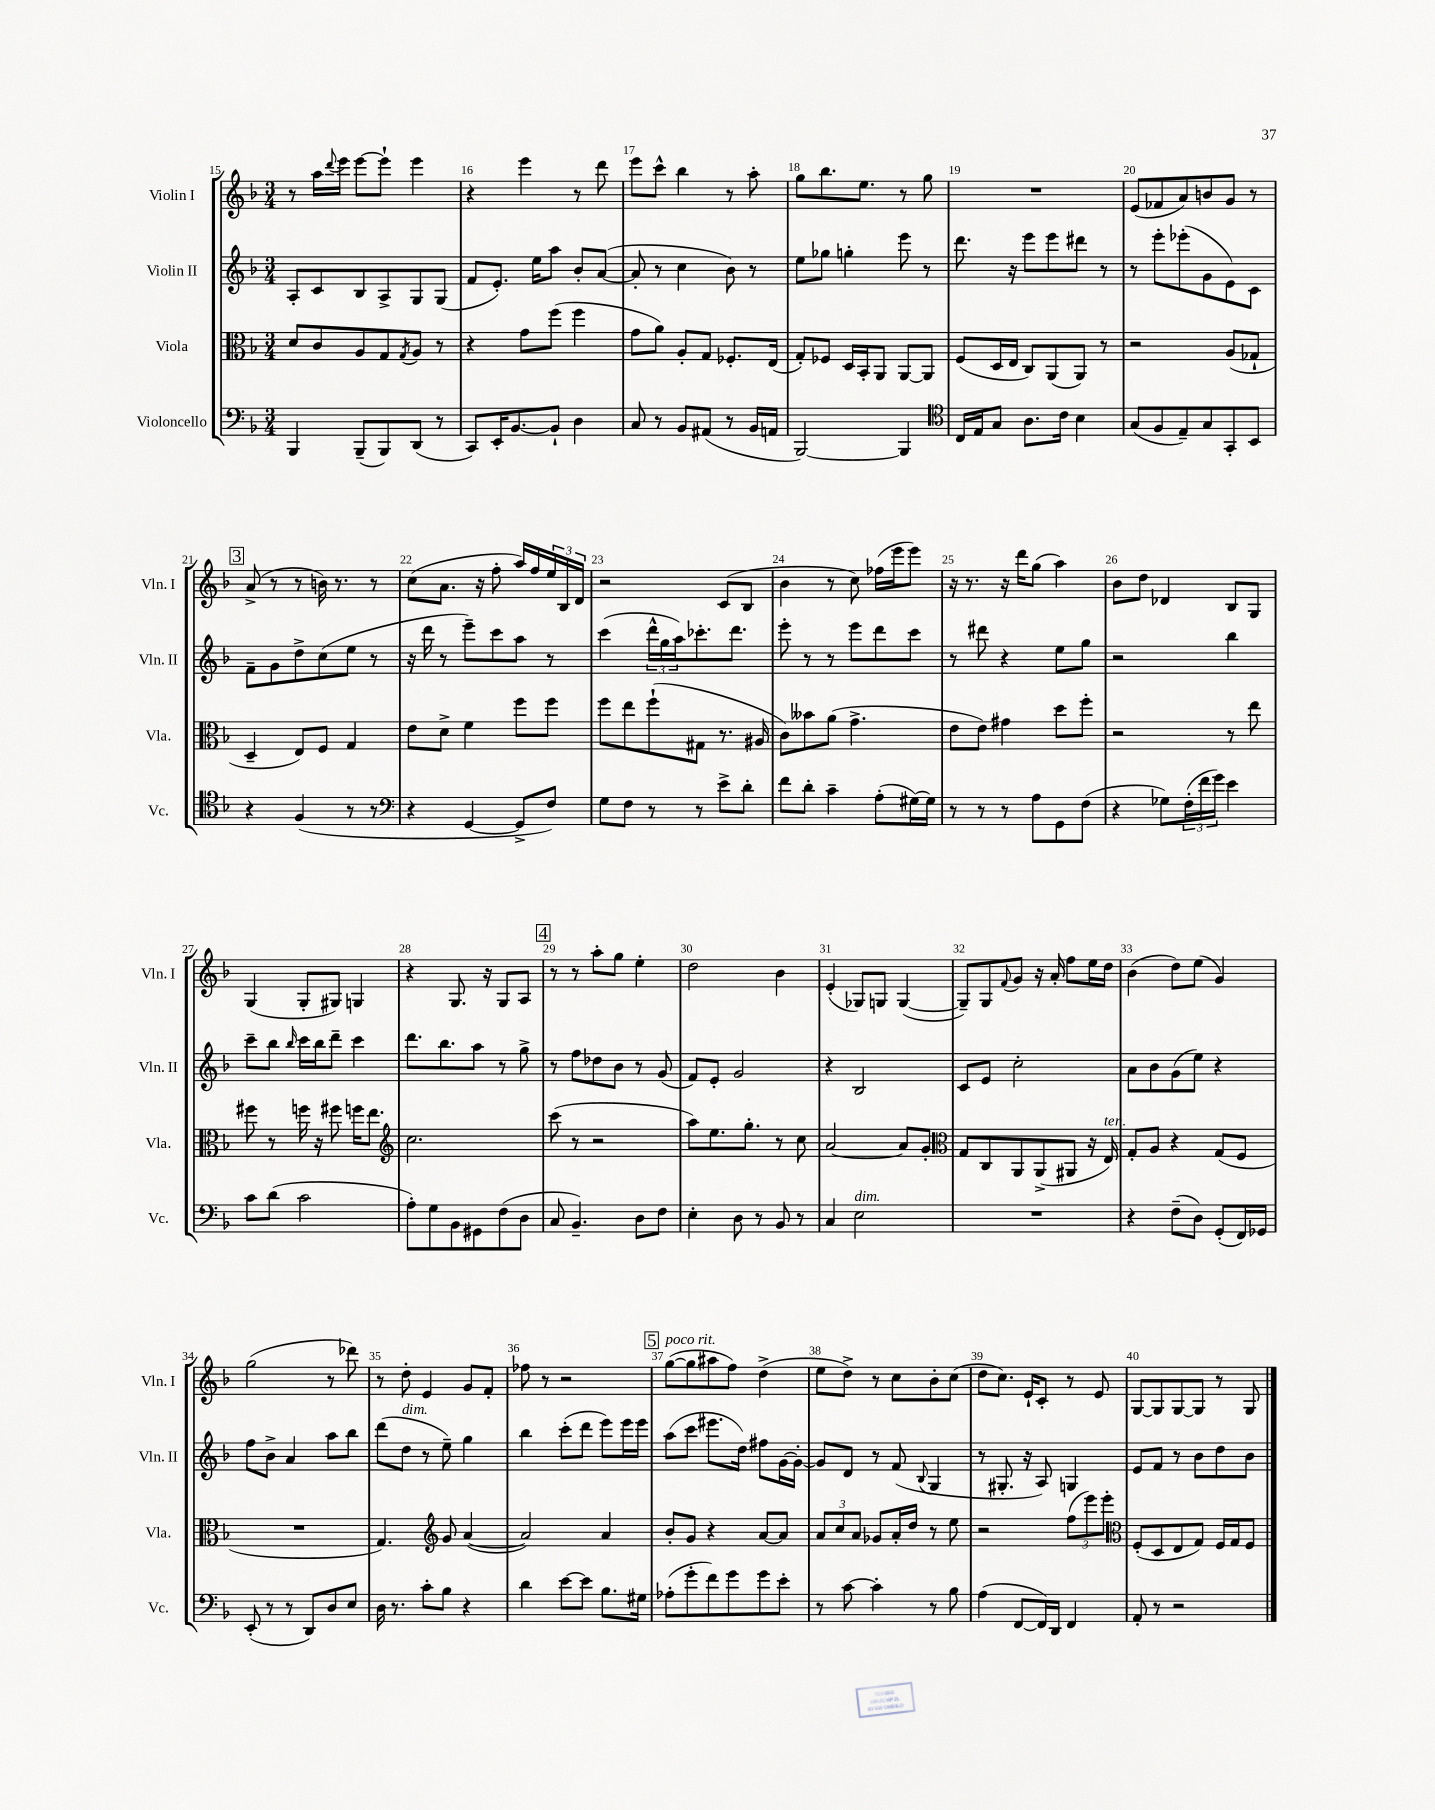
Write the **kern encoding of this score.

**kern	**kern	**kern	**kern
*staff4	*staff3	*staff2	*staff1
*clefF4	*clefC3	*clefG2	*clefG2
*k[b-]	*k[b-]	*k[b-]	*k[b-]
*M3/4	*M3/4	*M3/4	*M3/4
4BBB-/	8d/L	8A'/L	8r
.	8c/	8c/	16aa\LL
.	.	.	8qqddd/
.	.	.	16eee\JJ
(8BBB-~/L	8A/	8B-/	[8eee\L
8BBB-/)	8G/	8A^/	8eee`\]J
.	8qG/	.	.
(8DD/J	8A/J	8G/	4eee\
8r	8r	(8G/J	.
=	=	=	=
8CC/L)	4r	8f/L	4r
16EE'/K	.	8.e'/J)	.
[8.BB-/	.	.	.
.	8g\L	.	4eee\
.	.	16ee\LK	.
8BB-`/]J	(8ff\J	8aa\J	.
4D\	4ff\	8b-'/L	8r
.	.	([8a/J	8ddd\
=	=	=	=
8C/	8g\L	8a'/]	8eee\L
8r	8a\J)	8r	8ccc^^\J
8BB-/L	8A'/L	4cc\	4bb-\
(8AA#/J	8G/J	.	.
8r	8.F-'/L	8b-\)	8r
16BB-/LL	.	8r	8aa'\
16AA/JJ	(16E/Jk	.	.
=	=	=	=
[2BBB-/)	8G'/L)	8ee\L	8gg\L
.	8F-/J	8gg-\J	8.bb-\
.	16D/LL	4gg'\	.
.	16BB-'/J	.	8.ee\J
.	8AA/J	.	.
4BBB-/]	[8AA/L	8eee\	8r
.	8AA/]J	8r	8gg\
=	=	=	=
*clefC4	*	*	*
16C/LL	(8F/L	8.ddd\	2.r
16E/J	.	.	.
8G/J	16D/L	.	.
.	16E/JJ	16r	.
8.A\L	8C/L)	8eee\L	.
.	(8AA/	8eee\	.
16c\Jk	.	.	.
4B-\	8AA/J)	8ddd#\J	.
.	8r	8r	.
=	=	=	=
(8G/L	2r	8r	(8e/L
8F/	.	8eee'\L	8f-/
8E~/)	.	(8eee-'\	8a/)
8G/	.	8g\	8b/
8GG'/	(8A/L	8e\)	8g/J
8BB-/J	8G-`/J	8c\J	8r
=	=	=	=
4r	4D~/	8f~\L	(8a^/
.	.	8g\	8r
(4F/	8E/L)	8dd^\	8r
.	8F/J	(8cc\	16b\)
.	.	.	8.r
8r	4G/	8ee\J	.
8r	.	8r	8r
=	=	=	=
*clefF4	*	*	*
4r	8e\L	16r	(8cc\L
.	.	16ddd\	.
.	8d^\J	8r	8.a\J
[4GG/	4f\	8eee~\L)	.
.	.	.	16r
.	.	8ccc\	8ff'\
8GG^/]L	8ff\L	8aa\J	16aa/LL)
.	.	.	16ff/
8F/J)	8ff\J	8r	24ee/
.	.	.	24B-/
.	.	.	24d/JJ
=	=	=	=
8G\L	8ff\L	(4ccc\	2r
8F\J	8ee\	.	.
8r	(8ff`\	24ddd^^\LL	.
.	.	24gg\	.
.	.	24aa\J)	.
8r	8G#\J	8.ccc-'\	.
8e^\L	8.r	.	(8c/L
.	.	8.ddd\J	.
8d'\J	.	.	8B-/J
.	16A#/	.	.
=	=	=	=
8f\L	8c\L)	8eee'\	4b-\
8d'\J	8b--\	8r	.
4c~\	(8a\J	8r	8r
.	4.g^\	8eee\L	8cc\)
(8A'\L	.	8ddd\	(16ff-\LL
.	.	.	16eee\J
[16G#\L)	.	8ccc\J	8eee\J)
16G#\]JJ	.	.	.
=	=	=	=
8r	8e\L	8r	16r
.	.	.	8.r
8r	8e\J)	8ddd#\	.
8r	4g#\	4r	16r
.	.	.	16ddd\LK
8A\L	.	.	(8gg\J
8GG\	8dd\L	8ee\L	4aa\)
(8F\J	8ff'\J	8gg\J	.
=	=	=	=
4r	2r	2r	8b-\L
.	.	.	8dd\J
8G-\L)	.	.	4d-/
(24F'\L	.	.	.
24f\	.	.	.
24g\JJ)	.	.	.
4e\	8r	4bb-\	8B-/L
.	8ee\	.	8G/J
=	=	=	=
8c\L	8ff#\	8ccc~\L	(4G/
(8d\J	8r	8bb-\J	.
.	.	16qqbb-/	.
2c\	16ff\	16ccc\LL	8G'/L
.	16r	16bb-\J	.
.	8ff#\	8ddd~\J	8G#/J)
.	16ff\LK	4ccc\	4G/
.	8.ee\J	.	.
=	=	=	=
*	*clefG2	*	*
8A'\L)	2.cc\	8.ddd\L	4r
8G\	.	.	.
.	.	8.bb-\	.
8BB-\	.	.	8.G/
8GG#\	.	8aa\J	.
.	.	.	16r
(8F\	.	8r	8G/L
8D\J	.	8gg^\	8A/J
=	=	=	=
8C/	(8ccc\	8r	8r
4.BB-~/)	8r	8ff\L	8r
.	2r	8dd-\	8aa'\L
.	.	8b-\J	8gg\J
8D\L	.	8r	4ee'\
8F\J	.	(8g/	.
=	=	=	=
4E'\	8aa\L)	8f/L)	2dd\
.	8.ee\	8e'/J	.
8D\	.	2g/	.
.	8.gg'\J	.	.
8r	.	.	.
8BB-/	8r	.	4b-\
8r	8cc\	.	.
=	=	=	=
4C/	[2a/	4r	(4e'/
2E\	.	2B-/	8G-/L)
.	.	.	8G/J
.	8a/]L	.	([4G/
.	8g'/J	.	.
=	=	=	=
*	*clefC3	*	*
2.r	8G/L	8c/L	8G~/]L)
.	8C/	8e/J	8G/
.	.	.	8qqf/
.	8AA/	2cc'\	8g/J
.	(8AA^/	.	16r
.	.	.	16a'/
.	8AA#/J	.	8ff\L
.	16r	.	16ee\L
.	16E/)	.	16dd\JJ
=	=	=	=
4r	8G'/L	8a\L	(4b-\
.	8A/J	8b-\	.
(8F~\L	4r	(8g\	8dd\L)
8D\J)	.	8ee\J)	(8ee\J
(8GG'/L	(8G/L	4r	4g/)
16FF/L)	8F/J	.	.
16GG-/JJ	.	.	.
=	=	=	=
(8EE'/	2.r	8ff\L	(2gg\
8r	.	8b-^\J	.
8r	.	4a/	.
8DD/L)	.	.	.
8D/	.	8aa\L	8r
8E/J	.	8bb-\J	8ddd-\)
=	=	=	=
16D\	4.G/)	(8ddd\L	8r
8.r	.	.	.
.	.	8dd\J	8dd'\
8c'\L	.	8r	4e/
*	*clefG2	*	*
8B-\J	8g/	8ee~\)	.
4r	([4a/	4gg\	8g/L
.	.	.	8f'/J
=	=	=	=
4d\	2a/])	4bb-\	8ff-\
.	.	.	8r
[8e\L	.	(8ccc'\L	2r
8e\]J	.	8ddd\J	.
8.B-\L	4a/	8eee\L)	.
.	.	16eee\L	.
16G#\Jk	.	16eee\JJ	.
=	=	=	=
(8A-'\L	8b-'/L	(8aa\L	([8gg\L
8g'\	8g/J	8ccc\J	8gg\]
8f\)	4r	8.eee#\L	8aa#\
8g\	.	.	8ff\J)
.	.	16dd\Jk)	.
8g\	[8a/L	8ff#\L	(4dd^\
8e'\J	8a/]J	[16g\L	.
.	.	16g'\_JJ	.
=	=	=	=
8r	12a/L	8g/]L	8ee\L
.	12cc/	.	.
[8c\	.	8d/J	8dd^\J)
.	12a/J	.	.
4c'\]	8g-/L	8r	8r
.	16a'/L	(8f/	8cc\L
.	16dd/JJ	.	.
.	.	8qqB-/	.
8r	8r	4G/	8b-'\
8B-\	8ee\	.	(8cc\J
=	=	=	=
(4A\	2r	8r	8dd\L
.	.	8.G#'/	8.cc\J)
[8FF/L	.	.	.
.	.	16r	16e`/LK
16FF/]L)	.	8A/)	8c'/J
16DD/JJ	.	.	.
4FF/	(12ff\L	4G/	8r
.	12eee\)	.	.
.	.	.	8e/
.	12eee'\J	.	.
=	=	=	=
*	*clefC3	*	*
8AA'/	(8F'/L	8e/L	[8G/L
8r	8D/	8f/J	8G/]
2r	8E/	8r	[8G/
.	8G/J)	8b-\L	8G/]J
.	16F/LL	8dd\	8r
.	16G/J	.	.
.	8F/J	8b-\J	8G/
==	==	==	==
*-	*-	*-	*-
